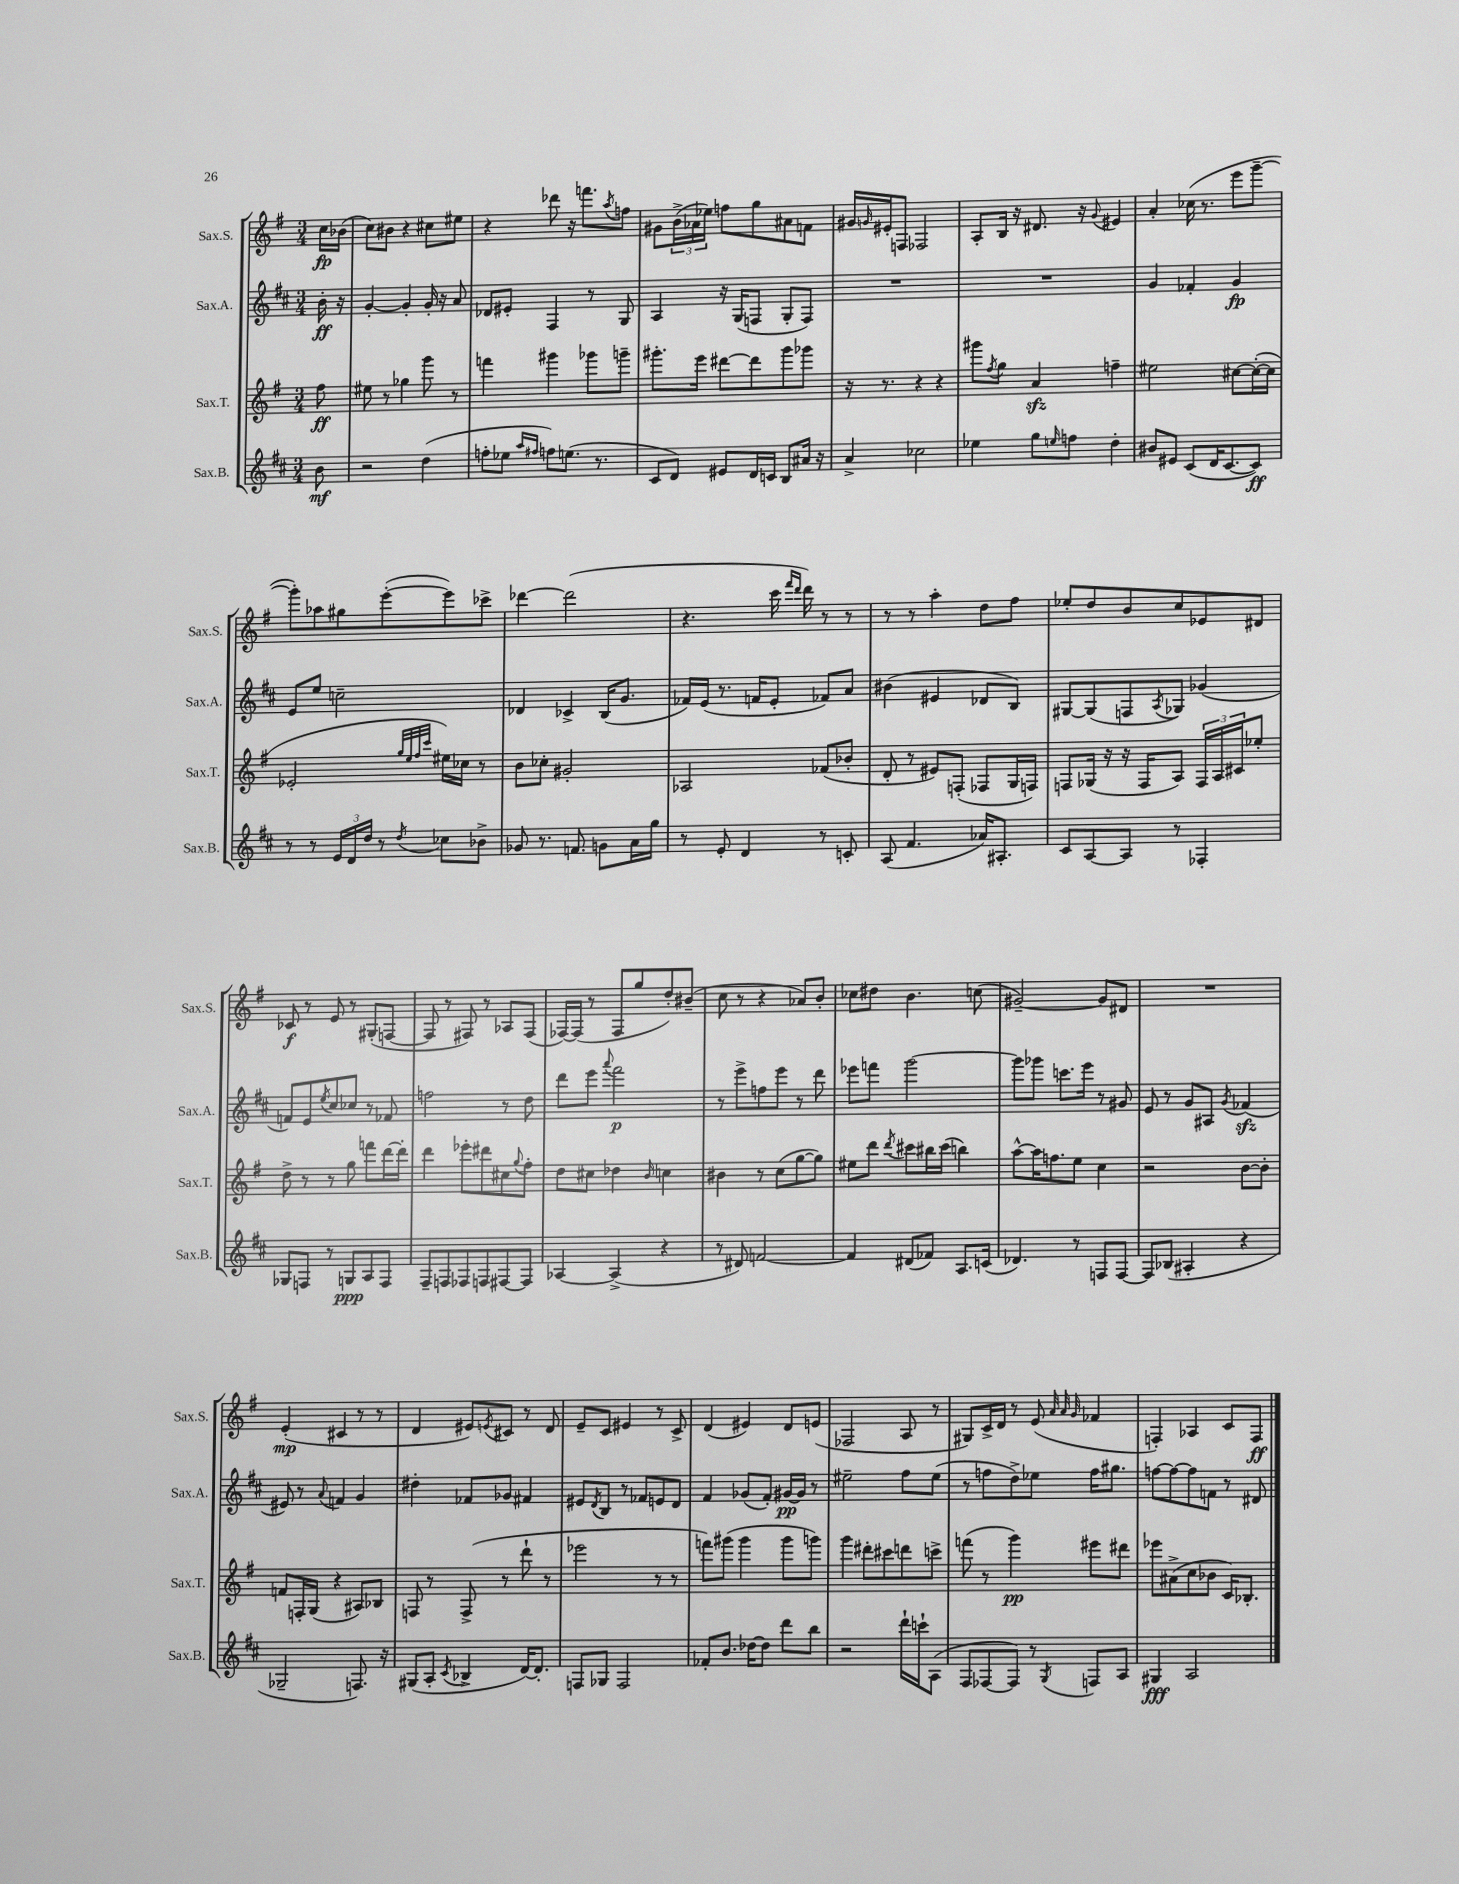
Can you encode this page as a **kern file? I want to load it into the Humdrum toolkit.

**kern	**kern	**kern	**kern
*staff4	*staff3	*staff2	*staff1
*clefG2	*clefG2	*clefG2	*clefG2
*k[f#c#]	*k[f#]	*k[f#c#]	*k[f#]
*M3/4	*M3/4	*M3/4	*M3/4
8b	8ff#	16b'	16cc
.	.	16r	(16b-
=	=	=	=
2r	8ee#	[4g'	8cc)
.	8r	.	8b#
.	4gg-	4g']	4r
(4dd	8ggg	16g'	8cc#
.	.	16r	.
.	8r	8a	8ee#
=	=	=	=
8ff'	4fff	8d-	4r
8ee-	.	8e#'	.
16qqaa	.	.	.
16qqff#	.	.	.
8ff)	4ggg#	4F#	8ddd-
(8.ee	.	.	16r
.	.	.	8.fff
.	8ggg-	8r	.
8.r	.	.	.
.	.	.	8qaa
.	8ggg~	8G	8ff
=	=	=	=
8c#	8.ggg#'	4A	8g#
8d)	.	.	(24b^
.	.	.	24a-
.	16eee	.	.
.	.	.	24ee-)
8e#	[8ddd#	16r	8ff
.	.	(16G	.
16d	8ddd#]	8F	8gg
16c	.	.	.
8B	8ggg#	8G'	8a#
16a#	8ggg-	8F)	8f
16r	.	.	.
=	=	=	=
4a^	16r	2.r	16g#
.	.	.	16qqg
.	8.r	.	16e#'
.	.	.	8F
2cc-	4r	.	2F-
.	4r	.	.
=	=	=	=
4ee-	8ggg#	2.r	8A'
.	8qff#	.	.
.	8gg	.	16B
.	.	.	16r
8gg	4a	.	8.d#
16qqee	.	.	.
8ff	.	.	.
.	.	.	16r
.	.	.	8qqg
4dd'	4ff~	.	4e#
=	=	=	=
8b#	2ee#	4g	4a'
8e#	.	.	.
(8c#	.	4f-'	(16cc-
.	.	.	8.r
16d	.	.	.
[8.c#	.	.	.
.	[8cc#	4g	8eee
8c#])	(16cc#'_	.	[8ggg~
.	16cc#]	.	.
=	=	=	=
8r	2e-'	8e	8ggg'])
8r	.	8ee	8aa-
24e	.	2cc~	8gg#
24d	.	.	.
24dd	.	.	.
8r	.	.	([8eee'
.	32qqgg	.	.
.	32qqee	.	.
.	32qqff#	.	.
8qdd	32qqccc	.	.
8cc-	16ee#)	.	8eee])
.	16cc-	.	.
8b-^	8r	.	8ccc-^
=	=	=	=
8g-	8b	4d-	[4ddd-
8.r	8cc-'	.	.
.	2g#'	4c-^	(2ddd-]
8.f	.	.	.
8g	.	(16B	.
.	.	8.g	.
16a	.	.	.
16gg	.	.	.
=	=	=	=
8r	2A-	16f-)	4.r
.	.	(16e	.
8e'	.	8.r	.
4d	.	.	.
.	.	16f	.
.	.	8e'	16ccc
.	.	.	16qqfff#
.	.	.	16qqddd
.	.	.	16ddd)
8r	(8f-	8f-)	8r
8c'	8b-'	8a	8r
=	=	=	=
(8A	8d'	(4b#	8r
4.f#	8r	.	8r
.	8e#)	4e#	4aa'
.	(8F'	.	.
16a-)	8F-	8d-	8dd
8.A#'	.	.	.
.	16G	8B)	8ff#
.	16F)	.	.
=	=	=	=
8c#	8F	[8G#	8ee-'
[8A	(16G-	(8G#]	8dd
.	16r	.	.
8A]	16r	8F	8b
.	16F	.	.
.	.	8qA	.
8r	8A)	8G-)	8cc
4F-'	24F	(4g-	8e-
.	24A	.	.
.	24c#	.	.
.	8ee-'	.	8d#
=	=	=	=
8G-	8dd^	8f)	8c-
8F	8r	8e	8r
.	.	8qee	.
8r	8r	8cc#	8e
8G	8gg	8cc-	8r
8A	8fff	8r	(8G#'
8F	[16ddd	8f-	[8F
.	16ddd']	.	.
=	=	=	=
8F#~	4ddd	2ff	8F]
8F	.	.	8r
8F-	8eee-'	.	8F#)
8F	8ddd#	.	8r
[8F#	8cc#	8r	8A-
.	8qqgg	.	.
8F#]	8ff#'	8dd	(8F#
=	=	=	=
[4A-	8dd	8ddd	[16F-)
.	.	.	(16F-]
.	8cc#	8eee	8r
.	.	8qqaaa	.
(4A-^]	4dd-	2fff#	8F-
.	.	.	8gg
.	16qqb	.	.
4r	4cc	.	8dd')
.	.	.	(8b#~
=	=	=	=
8r	4b#	8r	8cc
8d#)	.	8eee^	8r
[2f	8r	8ff	4r
.	(8cc	8eee	.
.	[8gg	8r	8a-)
.	8gg])	8ddd	8b'
=	=	=	=
4f]	8ee#	8eee-	8cc-
.	8ddd	8fff	8dd#
.	8qddd	.	.
(8d#	8ccc#	[2ggg	4.b
8f-)	16bb#	.	.
.	(16ccc#	.	.
8.A	4bb)	.	.
.	.	.	(8cc
(16c	.	.	.
=	=	=	=
4.d-)	[8aa^^	8ggg]	[2g#~)
.	16aa]	8ggg-	.
.	8.ff	.	.
.	.	8.ccc	.
8r	8ee	.	.
.	.	16eee	.
8F	4cc	8r	8g#]
[8F	.	8g#	8d#
=	=	=	=
8F]	2r	8e	2.r
(8B-	.	8r	.
4A#'	.	8g	.
.	.	8A#	.
.	.	8qg	.
4r	[8b	(4f-	.
.	8b']	.	.
=	=	=	=
2G-~	8f	8e#)	(4e'
.	16F'	8r	.
.	(16G	.	.
.	.	8qqa	.
.	4r	4f	4c#
8.F)	8A#)	4g	8r
.	8B-	.	8r
16r	.	.	.
=	=	=	=
(8G#	8F	4dd#'	4d
8A'	8r	.	.
8qc#	.	.	.
4B-^	(8F^	8f-	8e#)
.	.	.	8qe
.	8r	8g-	8c#
[16d)	8ddd`	4f#	8r
8.d']	.	.	.
.	8r	.	8d
=	=	=	=
8F	2eee-	8e#	8e~
.	.	8qd	.
8G-	.	8B	8c
2F	.	8r	4e#
.	.	8f-	.
.	8r	8e	8r
.	8r	8d	8c^
=	=	=	=
8f-'	8fff)	4f#	(4d
8.b	(8ggg#	.	.
.	4ggg#	(8g-	4e#)
[16dd-	.	.	.
8dd-]	.	8f#')	.
8ddd	8ggg#	[16g#	8d
.	.	16g#]	.
8bb	8ggg)	8r	(8e
=	=	=	=
2r	4ggg	2ee#~	2F-
.	8ddd#'	.	.
.	8ccc#	.	.
16ddd`	8ddd	8ff#	8A
16ccc`	.	.	.
(8A	8ccc^	(8ee#	8r
=	=	=	=
8F#	(8fff	8r	8G#)
[8F-	8r	8ff	16c^
.	.	.	16d
8F-])	4ggg)	8dd^)	8r
8r	.	8ee-	(8e
.	.	.	32qqa
.	.	.	32qqa
8qG	.	.	32qqg
8F	8eee#	16ff	4f-
.	.	8.gg#	.
8A	8ddd#	.	.
=	=	=	=
4G#	8eee-	[8ff	4F')
.	(8a#^	8ff_	.
2A	8cc	8ff]	4A-
.	8b-	8f	.
.	16c)	8r	8c
.	8.B-'	.	.
.	.	8d#	8F
==	==	==	==
*-	*-	*-	*-
